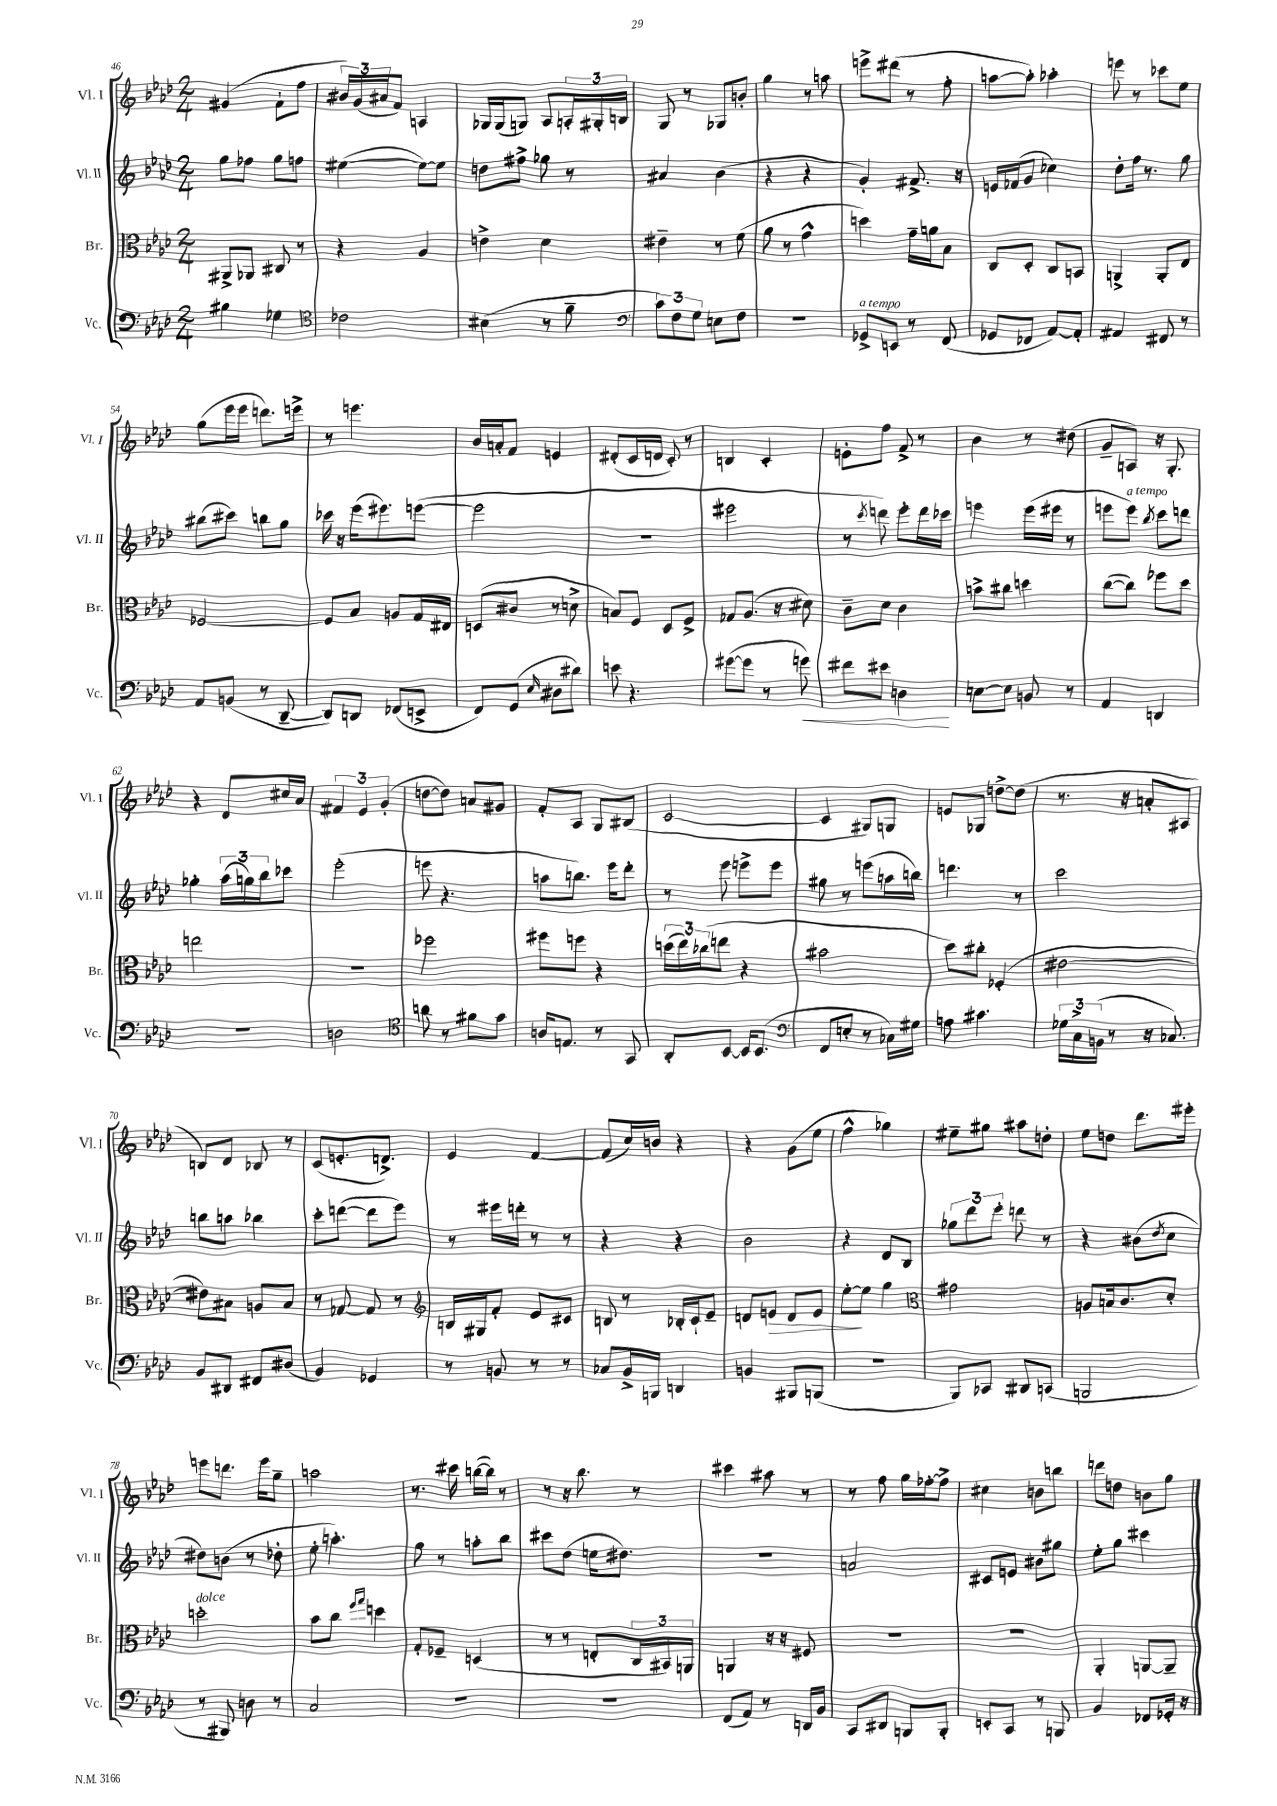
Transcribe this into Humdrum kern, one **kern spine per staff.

**kern	**dynam	**kern	**dynam	**kern	**kern
*part4	*part4	*part3	*part3	*part2	*part1
*staff4	*staff4	*staff3	*staff3	*staff2	*staff1
*I"Vc.	*	*I"Br.	*	*I"Vl. II	*I"Vl. I
*I'Vc.	*	*I'Br.	*	*I'Vl. II	*I'Vl. I
*clefF4	*	*clefC3	*	*clefG2	*clefG2
*k[b-e-a-d-]	*	*k[b-e-a-d-]	*	*k[b-e-a-d-]	*k[b-e-a-d-]
*M2/4	*	*M2/4	*	*M2/4	*M2/4
=46	=46	=46	=46	=46	=46
4B#X\	.	8AA#X^/L	.	8gg\L	(4g#X/
.	.	8AA-X/J	.	8ff-X\J	.
4G-X\	.	8C#X/	.	8gg\L	8f`\L
.	.	8r	.	8ffn\J	8ff\J
=47	=47	=47	=47	=47	=47
*clefC4	*	*	*	*	*
2c-X\	.	4r	.	([4ee#X\	24b#X/LL)
.	.	.	.	.	(24g/
.	.	.	.	.	24a#X/J
.	.	.	.	.	8f/J)
.	.	4A-/	.	8ee#\L_)	4An/
.	.	.	.	8ee#\J]	.
=48	=48	=48	=48	=48	=48
(4B#X\	.	4en^\	.	8ddn\L	16G-X/LL
.	.	.	.	.	(16G-/J
.	.	.	.	8ff#X^\J	8Gn/J)
8r	.	4d-\	.	8gg-X\	8A-/L
8f~\	.	.	.	8r	24An'/L
.	.	.	.	.	24G#X'/
.	.	.	.	.	24Bn/JJ
=49	=49	=49	=49	=49	=49
*clefF4	*	*	*	*	*
12c\L)	.	4e#X~\	.	4a#X/	8G/
12F\	.	.	.	.	.
.	.	.	.	.	8r
12G\J	.	.	.	.	.
8En\L	.	8r	.	(4b-\	8G-X/L
8F\J	.	(8f\	.	.	8bn'/J
=50	=50	=50	=50	=50	=50
2r	.	8a-\	.	4r	4gg\
.	.	8r	.	.	.
.	.	4g^^\	.	4r	8r
.	.	.	.	.	8aan\
=51	=51	=51	=51	=51	=51
!LO:TX:a:i:t=a tempo	!	!	!	!	!
8GG-X^/L	.	4ddn\)	.	4g'/)	8eeen^\L
8EEn/J	.	.	.	.	(8ddd#X\J
8r	.	16g~\LL	.	8.f#X^/	8r
.	.	16an\J	.	.	.
(8FF/	.	8B-\J	.	.	8ff'\
.	.	.	.	16r	.
=52	=52	=52	=52	=52	=52
8GG-X/L	.	8C/L	.	16en/LL	[8aan\L
.	.	.	.	(16f-X/J	.
8FF-X/J	.	8D-'/J	.	8g/J	8aa'\J])
[8AA-/L)	.	8C/L	.	4cc-X\)	4aa-X'\
8AA-'/J]	.	8BBn/J	.	.	.
=53	=53	=53	=53	=53	=53
4AA#X/	.	4AAn^/	.	8dd-'\L	8eeen\
.	.	.	.	16ff\Jk	8r
.	.	.	.	8.r	.
8FF#X/	.	8AA'/L	.	.	8ccc-X\L
8r	.	8E-/J	.	8gg\	8ee-\J
!!LO:LB:g=z
=54	=54	=54	=54	=54	=54
8AA-/L	.	[2F-X/	.	(8bb#X\L	(8gg\L
(8BBn/J	.	.	.	8ccc#X\J)	16eee-\L
.	.	.	.	.	16eee-\JJ
8r	.	.	.	8bbn\L	8.dddn\L)
[8DD-~/	.	.	.	8gg\J	.
.	.	.	.	.	16eeen^\Jk
=55	=55	=55	=55	=55	=55
8DD-/L])	.	8F-/L]	.	16ccc-X\	8r
.	.	.	.	16r	.
8DDn/J	.	8B-/J	.	(16eee-\KL	4.eeen\
.	.	.	.	8.eee#X\)	.
(8FF-X/L	.	8An/L	.	.	.
8EEn^/J	.	16G/L	.	([8eeen\J	.
.	.	16E#X/JJ	.	.	.
=56	=56	=56	=56	=56	=56
8FF/L)	.	(8Dn/L	.	2eee\]	16b-/LL
.	.	.	.	.	16an'/J
(8GG/J	.	8c#X/J	.	.	8f/J
16qqE-/	.	.	.	.	.
8D#X\L	.	8r	.	.	4en/
8d#X\J)	.	8dn^\	.	.	.
=57	=57	=57	=57	=57	=57
8en\	.	8Bn/L)	.	2r	(8d#X'/L
4.r	.	8F/J	.	.	16c/L
.	.	.	.	.	16dn/JJ
.	.	8D-/L	.	.	8c'/)
.	.	8F^/J	.	.	8r
=58	=58	=58	=58	=58	=58
([8g#X\L	.	8G-X/L	.	2eee#X\	4Bn/
8g#\J]	.	(8.A-/J	.	.	.
8r	.	.	.	.	4c'/
.	.	16r	.	.	.
!	!LO:HP:b	!	!	!	!
8gn\)	<	8d#X\)	.	.	.
=59	=59	=59	=59	=59	=59
8f#X\L	.	8c~\L	.	8r	8en'\L
.	.	.	.	8qccc/	.
8e#X\J	.	8d-\J	.	8dddn\)	8ff\J
4Dn\	.	4c\	.	8eee-'\L	8f^/
.	.	.	.	16ddd\L	8r
.	.	.	.	16ccc-X\JJ	.
.	[	.	.	.	.
=60	=60	=60	=60	=60	=60
[8En\L	.	8bn^\L	.	4eeen\	4b-\
8E\J]	.	8cc#X\J	.	.	.
8BBn/	.	4ddn\	.	(16eee\LL	8r
.	.	.	.	16eee#X\JJ	.
8r	.	.	.	8r	(8dd#X\
=61	=61	=61	=61	=61	=61
4AA-/	.	([8cc\L	.	8eeen\L	8g~/L
!	!	!	!	!LO:TX:a:i:t=a tempo	!
.	.	8cc\J])	.	8eee\J)	8An/J)
.	.	.	.	8qbb-/	.
4DDn/	.	8ff-X\L	.	8ccc\L	16r
.	.	.	.	.	8.G'/
.	.	8dd-\J	.	8dddn\J	.
!!LO:LB:g=z
=62	=62	=62	=62	=62	=62
2r	.	2een\	.	4gg-X'\	4r
.	.	.	.	(24aa-\LL	8d-/L
.	.	.	.	24ggn\)	.
.	.	.	.	24bb-\J	.
.	.	.	.	8ccc-X\J	16cc#X/L
.	.	.	.	.	16a-/JJ
=63	=63	=63	=63	=63	=63
2Dn\	.	2r	.	(2eee-'\	6f#X/
.	.	.	.	.	6e-/
.	.	.	.	.	(6g'/
=64	=64	=64	=64	=64	=64
*clefC4	*	*	*	*	*
8an\	.	2ff-X\	.	8eeen\	[8ddn\L
8r	.	.	.	4.r	8dd\J])
8f#X\L	.	.	.	.	8an/L
8g\J	.	.	.	.	8g#X/J
=65	=65	=65	=65	=65	=65
16An/KL	.	8ff#X\L	.	8aan\L	8f'/L
8.En/J	.	.	.	.	.
.	.	8ffn\J	.	8.bbn\J)	8A-/J
8r	.	4r	.	.	8G/L
.	.	.	.	16eee-\KL	.
8GG/	.	.	.	8ddd-'\J	(8B#X/J
=66	=66	=66	=66	=66	=66
8AA-'/L	.	(24ddn\LL	.	8r	[2c/
.	.	24ee-\)	.	.	.
.	.	(24cc-X\J	.	.	.
[8BB-/J	.	8een\J	.	8eee-\	.
16BB-/KL]	.	4r	.	8eeen^\L	.
(8.BB-/J	.	.	.	.	.
.	.	.	.	8eee\J	.
=67	=67	=67	=67	=67	=67
*clefF4	*	*	*	*	*
8FF/L	.	2b#X\	.	8gg#X\	4c/]
8En'/J	.	.	.	8r	.
8r	.	.	.	(8eeen\L	8G#X/L)
16C-X\LL)	.	.	.	16aan\L	8Gn/J
16G#X\JJ	.	.	.	16bbn\JJ)	.
=68	=68	=68	=68	=68	=68
8An\	.	8dd-\L)	.	4.dddn\	8en/L
4.c#X\	.	8cc#X'\J	.	.	8G-X/J
.	.	(4F-X'/	.	.	[8ddn^\L
.	.	.	.	8r	(8dd\J]
=69	=69	=69	=69	=69	=69
24G-X\LL	.	[2e#X\	.	2ccc\	8.r
24C^\	.	.	.	.	.
(24BBn\JJ	.	.	.	.	.
8r	.	.	.	.	.
.	.	.	.	.	16r
16r	.	.	.	.	8an'/L
8.C-X/)	.	.	.	.	.
.	.	.	.	.	8A#X/J
!!LO:LB:g=z
=70	=70	=70	=70	=70	=70
8BB-/L	.	8e#X\L])	.	8bbn\L	8Bn/L)
8DD#X/J	.	8B#X\J	.	8aan\J	8d-/J
8FF#X/L	.	8An/L	.	4bb-X\	8B-X/
(8D#X/J	.	8B#/J	.	.	8r
=71	=71	=71	=71	=71	=71
4BB-/)	.	8r	.	8ccc'\L	(8c/L
.	.	[8G-X/	.	([8dddn\J	8.en'/
4GG-X/	.	8G-/]	.	8ddd\L]	.
.	.	.	.	.	8.dn^/J)
.	.	8r	.	8eee-\J)	.
=72	=72	=72	=72	=72	=72
*	*	*clefG2	*	*	*
8r	.	16Bn/LL	.	8r	4e-/
.	.	16G#X/J	.	.	.
8BBn/	.	8f'/J	.	16eee#X\LL	.
.	.	.	.	16dddn'\JJ	.
8r	.	8e-/L	.	8r	[4f/
8r	.	8c#X/J	.	8r	.
=73	=73	=73	=73	=73	=73
8C-X/L	.	8Bn/	.	4r	(8f/L]
16BB-^/L	.	8r	.	.	16cc/L)
16BBBn/JJ	.	.	.	.	16bn/JJ
4DDn/	.	16B-X'/LL	.	4r	4r
.	.	16c`/J	.	.	.
.	.	8e-~/J	.	.	.
=74	=74	=74	=74	=74	=74
4BBn/	.	8dn/L	.	2b-\	4r
!	!	!	!LO:HP:b	!	!
.	.	8en/J	>	.	.
8BBB#X/L	.	8d/L	.	.	(8g\L
(8BBBn/J	.	8e/J	.	.	8ee-\J
=75	=75	=75	=75	=75	=75
2r	.	[8ee-'\L	.	4r	4ff^^\
.	.	8ee-\J]	]	.	.
.	.	4gg\	.	8d-/L	4gg-X\)
.	.	.	.	8B-/J	.
=76	=76	=76	=76	=76	=76
*	*	*clefC3	*	*	*
8BBB-/L)	.	2g#X\	.	12gg-X\L	8ee#X~\L
.	.	.	.	12ddd-\	.
8CC-X/J	.	.	.	.	8gg#X\J
.	.	.	.	12eee-'\J	.
8DD#X/L	.	.	.	8dddn\	8aa#X\L
(8CCn/J	.	.	.	8r	8ddn'\J
=77	=77	=77	=77	=77	=77
2BBBn/	.	8An/L	.	4r	8ee-\L
.	.	16Bn/k	.	.	8ddn\J
.	.	8.c/	.	.	.
.	.	.	.	(8b#X\L	8.ddd-\L
.	.	.	.	8qdd-/	.
.	.	8d-'/J	.	8cc\J	.
.	.	.	.	.	16eee#X'\Jk
!!LO:LB:g=z
=78	=78	=78	=78	=78	=78
!	!	!LO:TX:a:i:t=dolce	!	!	!
8r	.	2ddn'\	.	8dd#X\L)	8eeen\L
8BBB#X/)	.	.	.	(8bn\J	8.dddn\J
8Dn\	.	.	.	8r	.
.	.	.	.	.	16eee\KL
8r	.	.	.	8dd-X'\	8gg~\J
=79	=79	=79	=79	=79	=79
2C/	.	8b-\L	.	8ee-'\	2aan\
.	.	8cc\J	.	4.aan'\)	.
.	.	16qqff/LL	.	.	.
.	.	16qqgg/JJ	.	.	.
.	.	4ddn\	.	.	.
=80	=80	=80	=80	=80	=80
2r	.	8G'/L	.	8gg\	8.r
.	.	8F-X~/J	.	8r	.
.	.	.	.	.	16ccc#X\
.	.	(4Dn/	.	8aan'\L	([16bbn\LL
.	.	.	.	.	16bb\JJ])
.	.	.	.	8bb-\J	8r
=81	=81	=81	=81	=81	=81
2r	.	8r	.	8ccc#X\L	8r
.	.	8r	.	(8dd-\J	16r
.	.	.	.	.	8.bb-\
.	.	8En'/L	.	16een\KL	.
.	.	.	.	8.dd#X\J)	.
.	.	24C/L	.	.	8r
.	.	24BB#X/)	.	.	.
.	.	24AAn/JJ	.	.	.
=82	=82	=82	=82	=82	=82
(8FF/L	.	4AAn/	.	2r	4ccc#X\
8AA-/J)	.	.	.	.	.
8r	.	16r	.	.	8aa#X\
.	.	16r	.	.	.
16DDn/LL	.	8F#X/	.	.	8r
16BB-/JJ	.	.	.	.	.
=83	=83	=83	=83	=83	=83
8CC/L	.	2r	.	2an/	8r
8DD#X/J	.	.	.	.	8ff\
8BBBn/L	.	.	.	.	16gg\LL
.	.	.	.	.	[16ff-X'\J
8BBB'/J	.	.	.	.	8ff-^\J]
=84	=84	=84	=84	=84	=84
8EEn'/L	.	2r	.	8c#X/L	4cc#X\
8CC/J	.	.	.	8en/J	.
8r	.	.	.	8b#X\L	8bn\L
8BBBn/	.	.	.	8gg#X\J	8bbn\J
=85	=85	=85	=85	=85	=85
4BB-/	.	4AA-'/	.	8ee-'\L	8dddn\L
.	.	.	.	8gg\J	8ddn\J
8FF-X/L	.	[8AAn/L	.	4ccc#X\	8bn\L
16GG-X'/Jk	.	8AA~/J]	.	.	8gg\J
16r	.	.	.	.	.
==	==	==	==	==	==
*-	*-	*-	*-	*-	*-
